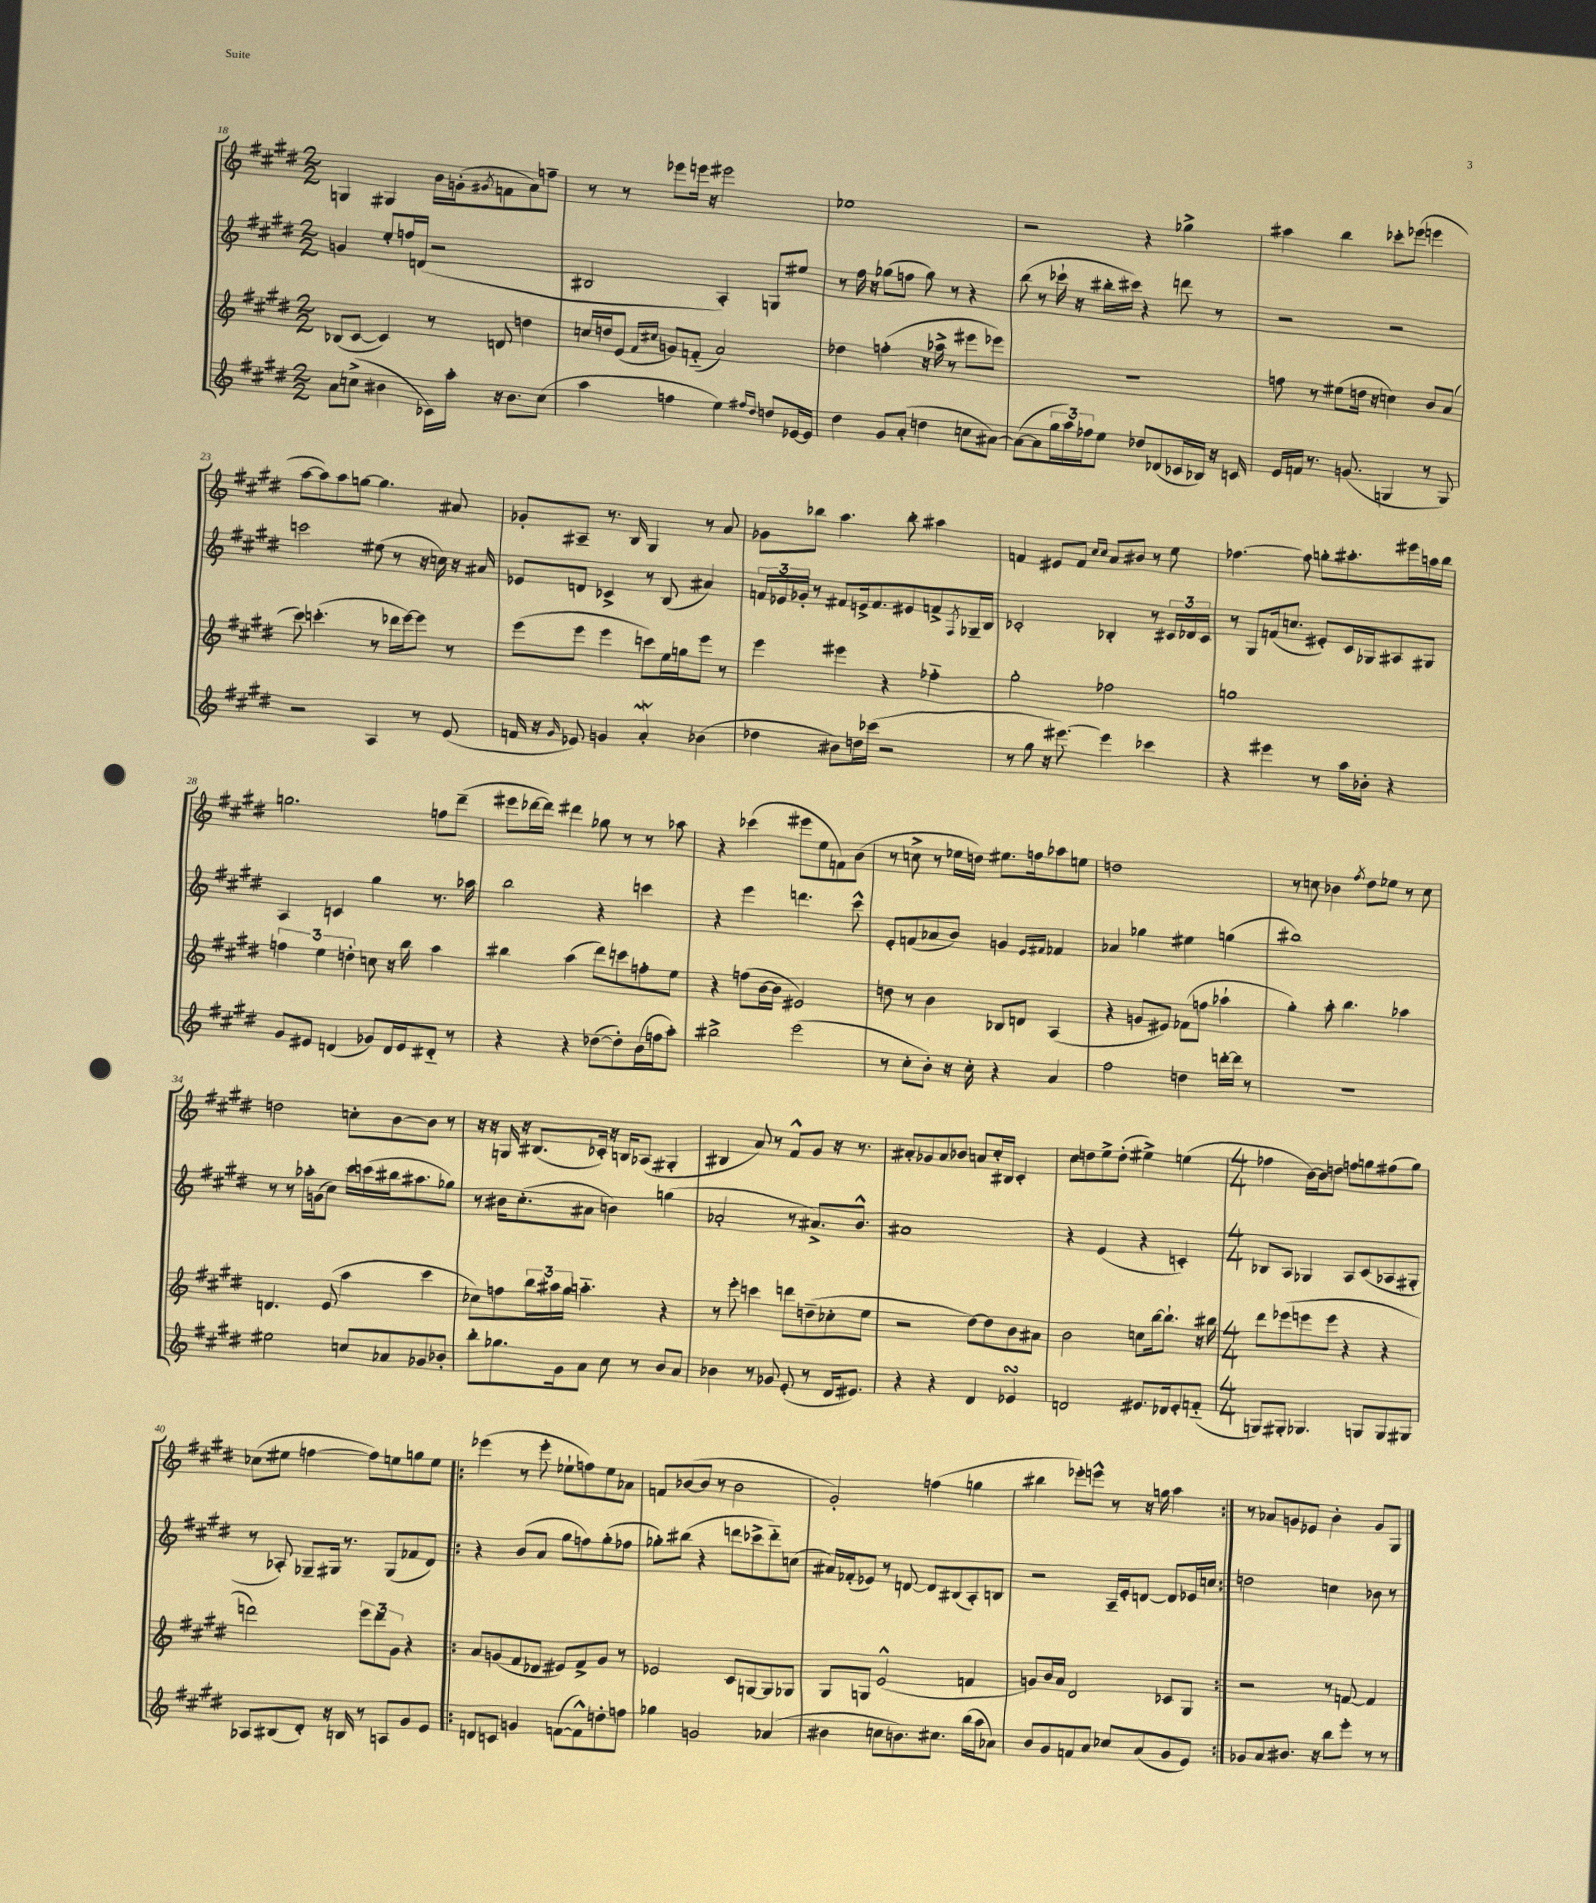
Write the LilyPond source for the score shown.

<<
\new StaffGroup <<
\new Staff = "s0" {
    \clef treble \key e \major \numericTimeSignature \time 2/2
    g4 gis4 b'16 g'16-.( \acciaccatura { gis'8 } f'8 a'8) f''8-- |
    r8 r8 ees'''8 e'''16 r16 eis'''2 |
    ees''1 |
    r2 r4 ges''4-> |
    ais''4 b''4 ces'''8-. ees'''8( e'''4 |
    a''8~ a''8) a''8 g''8~ g''4. ais'8 |
    ges'8-. ais8-- r8. b16 gis4 r8 a'8 |
    ges'8 bes''8 a''4. bes''8-. ais''4 |
    f'4 eis'8 f'8 \grace { cis''16 cis''16 } a'8 bis'8 r8 e''8 |
    fes''4.~ fes''8 g''8-. ais''8.-. eis'''16 a''16 b''16 |
    g''2. f''8 dis'''8--( |
    eis'''8 des'''16~ des'''16) dis'''4 ges''8 r8 r8 aes''8 |
    r4 ces'''4( eis'''8 e''8 f'8) b'8( |
    r8 c''8-> r8 ees''16 d''16) eis''8. f''16 aes''8 e''8 |
    d''1 |
    r8 c''8 bes'4 \acciaccatura { fis''8 } dis''8 ees''8 r8 c''8 |
    d''2 c''8-. b'8~ b'8 r8 |
    r16 r16 g16 r16 bis8.( ces'16-.) r16 b16 aes8( gis4-. |
    bis4 a'8) r8 fis'8-^ gis'8 r16 r8. |
    ais'8-. ges'8 ais'8 bes'8 a'8 cis''16-. bis16 cis'4-. |
    cis''8 d''8 e''8-> d''8-.( eis''4->) e''4( |
    \numericTimeSignature \time 4/4 fes''4 b'16~) b'16 d''8 f''8 g''8 fis''8( g''8) |
    ces''8( eis''8 f''4~ f''8) e''8 g''8 e''8 |
    \repeat volta 2 { ees'''4( r8 ees'''8-. ees''8-! f''8) ees''8 aes'8 |
    f'8 bes'8~( bes'8 r8 bes'2 |
    gis'2-.) f''4( g''4 |
    bis''4 ees'''8-.) e'''8-^ r8 r16 g''16 a''4 | }
    r8 aes'8 g'8 ees'8 b'4-. g'8 gis8 \bar "|." |
}
\new Staff = "s1" {
    \clef treble \key e \major \numericTimeSignature \time 2/2
    g'4 e''8-. f''16 d'16( r2 |
    bis2 a4-.) g8 eis''8 |
    r8 fis''16 r16 ges''8( f''8 ges''8) r8 r4 |
    b''8( r8 ces'''16-! r16 bis''16-. cis'''16) r4 d'''8 r8 |
    r2 r2 |
    c'''2 eis''8( r8 r16 c''16) r16 ais'16 |
    ees'8 d'8 ces'4-> r8 b8( ais'4) |
    \tuplet 3/2 { f'16 ees'16 ges'16-. } r8 fis'8 e'16-> fis'8. eis'8 f'8-> \acciaccatura { fis8 } ges16-- b16 |
    ces'2-. bes4-. r8 \tuplet 3/2 { cis'16 des'16 cis'16 } |
    r8 gis8 f'16( c''8. eis'8-.) cis'16 ges16 ais8 gis8 |
    a4 c'4 gis''4 r8. aes''16 |
    b''2 r4 c'''4 |
    r4 e'''4 d'''4. cis'''8-^ |
    e'8-. f'8( aes'8 b'8) g'4 \grace { e'16 fis'16 } fes'4 |
    aes'4 ges''4 eis''4 g''4( |
    bis''1) |
    r8 r8 aes''16-. g'16( cis''8) cis'''16 c'''16( bis''16 ais''8. ges''8) |
    r8 bis'16 cis''8.-.( ais'8 b'4) g''4( |
    aes'2-. r8 ais'8.->) b'8.-^ |
    ais'1 |
    r4 e'4( r4 c'4-.) |
    \numericTimeSignature \time 4/4 bes8 a8 ges4 a8 cis'8( aes8 gis8-. |
    r8 aes8-.) ges8-- gis16 r8. gis8( fes'8 dis'8) |
    \repeat volta 2 { r4 b'8( a'8 gis''8 f''8) gis''8-.( fes''8 |
    ges''8-.) bis''8( r4 d'''8 ces'''8-> d'''8-_) c''8( |
    ais'16) fes'16-.( ees'8) r8 d'8~ d'8 bis8( a8-.) b8 |
    r2 a16-- e'16-. d'8~ d'8 ees'16 c''16 | }
    d''2 c''4 bes'8 r8 \bar "|." |
}
\new Staff = "s2" {
    \clef treble \key e \major \numericTimeSignature \time 2/2
    bes8( cis'8~ cis'4) r8 d'8 d''4 |
    c''16 d''16 e'8( \grace { fis'16 cis''16 } g'8) f'8-_( a'2) |
    des''4 f''4-.( r16 aes''16-> r8 eis'''8 ees'''8) |
    R1 |
    f''8 r8 eis''8( d''16 r16 c''4) b'8 a'8( |
    cis'''8) c'''4.-.( r8 des'''16 e'''16~) e'''8 r8 |
    e'''8( e'''8 e'''4 c'''8) e''16 g''16 e'''8 r8 |
    e'''4 eis'''4 r4 fes''4-_ |
    gis''2-. fes''2 |
    g''1 |
    \tuplet 3/2 { f''4 e''4 d''4-. } c''8 r16 b''16 a''4 |
    bis''4 a''4( dis'''8) c'''8 f''8-. e''8 |
    r4 f''8( b'16~ b'16 eis'2) |
    d''8 r8 b'4 bes8 d'8 a4( |
    r4 g'8 eis'8) fes'8( f''8 aes''4-! |
    gis''4-.) a''8-. b''4. aes''4 |
    d'4. e'8( a''4 cis'''4 |
    ces''8) f''8 \tuplet 3/2 { b''16 ais''16 gis''16 } a''4.-_ r4 |
    r8 e'''8-. c'''4 d'''8 d''8--( ces''8-. e''8 |
    r2 dis''8~) dis''8 b'8 ais'8 |
    b'2 c''8 b''16~ b''8.-! r16 bis''16 |
    \numericTimeSignature \time 4/4 dis'''8 ees'''8( e'''8 e'''8 r4 r4 |
    d'''2) \tuplet 3/2 { e'''8 d'''8 gis'8 } r4 |
    \repeat volta 2 { a'8 g'8( fis'8 des'8 eis'8) fis'8-> g'8 r8 |
    ees'2 cis'8 g8~ g8 ges8 |
    gis8 g8 e'2-^( f'4 |
    g'8) b'16 a'16 dis'2 ces'8 gis8 | }
    r2 r8 f'8~ f'4 \bar "|." |
}
\new Staff = "s3" {
    \clef treble \key e \major \numericTimeSignature \time 2/2
    a'8 c''8->( bis'4 ces'16) a''16-. r16 bis'8. c''8( |
    a''4 f''4 e''4) \grace { fis''16 dis''16 } d''8 ees'16~ ees'16 |
    dis''4 gis'8 a'8-.( d''4 c''8 ais'8~) |
    ais'8~( ais'8 \tuplet 3/2 { gis''16 a''16) fes''16 } e''8 des''8 des'8( ces'16 bes16) r16 c'16 |
    e'16 f'16 r8. g'8.( g4 r8 g8) |
    r2 a4 r8 e'8( |
    f'16 r16 \grace { gis'16 } ees'8) g'4 a'4-.\mordent bes'4( |
    des''4 bis'8) d''16 ces'''16( r2 |
    r8 gis''8 r16 eis'''8.~) eis'''4 ces'''4 |
    r4 eis'''4 r8 a''16 bes'16-. r4 |
    gis'8 eis'8 d'4( ges'8) d'16 eis'16 dis'8-_ r8 |
    r4 r4 des''8~( des''8-.) b'16( f''16 a''8-.) |
    bis''2-> e'''2( |
    r8 cis''8-. b'8-.) r16 cis''16-. r4 a'4 |
    fis''2 d''4 d'''16~-. d'''16 r8 |
    r1 |
    eis''2 c''8 aes'8 ges'8 bes'8-. |
    b''8-. ges''8. gis'16 a'8 cis''8 r8 b'8 a'8 |
    bes'4 r8 ges'8 e'8-.( r8 dis'16 eis'8.) |
    r4 r4 dis'4 ees'4\turn |
    d'2 eis'8. des'16 eis'8-. f'8-_( |
    \numericTimeSignature \time 4/4 g8) gis8-. ges4. g8 g8 gis8 |
    aes8 bis8( dis'8-.) r16 b16 r8 a8 gis'8 e'8 |
    \repeat volta 2 { d'8 c'8 g'4 f'8~( f'8-^) d''8-. f''8 |
    ges''4 g'2 aes'4( |
    bis'4 c''8 b'8.) cis''8. b''16( a''16 aes'8) |
    b'8 gis'8 f'8 a'8 ces''8 a'8( gis'8 e'8) | }
    ges'8 a'8 bis'8. r16 b''8 e'''8-. r8 r8 \bar "|." |
}
>>
>>
\layout { \context { \Score currentBarNumber = #18 } }
